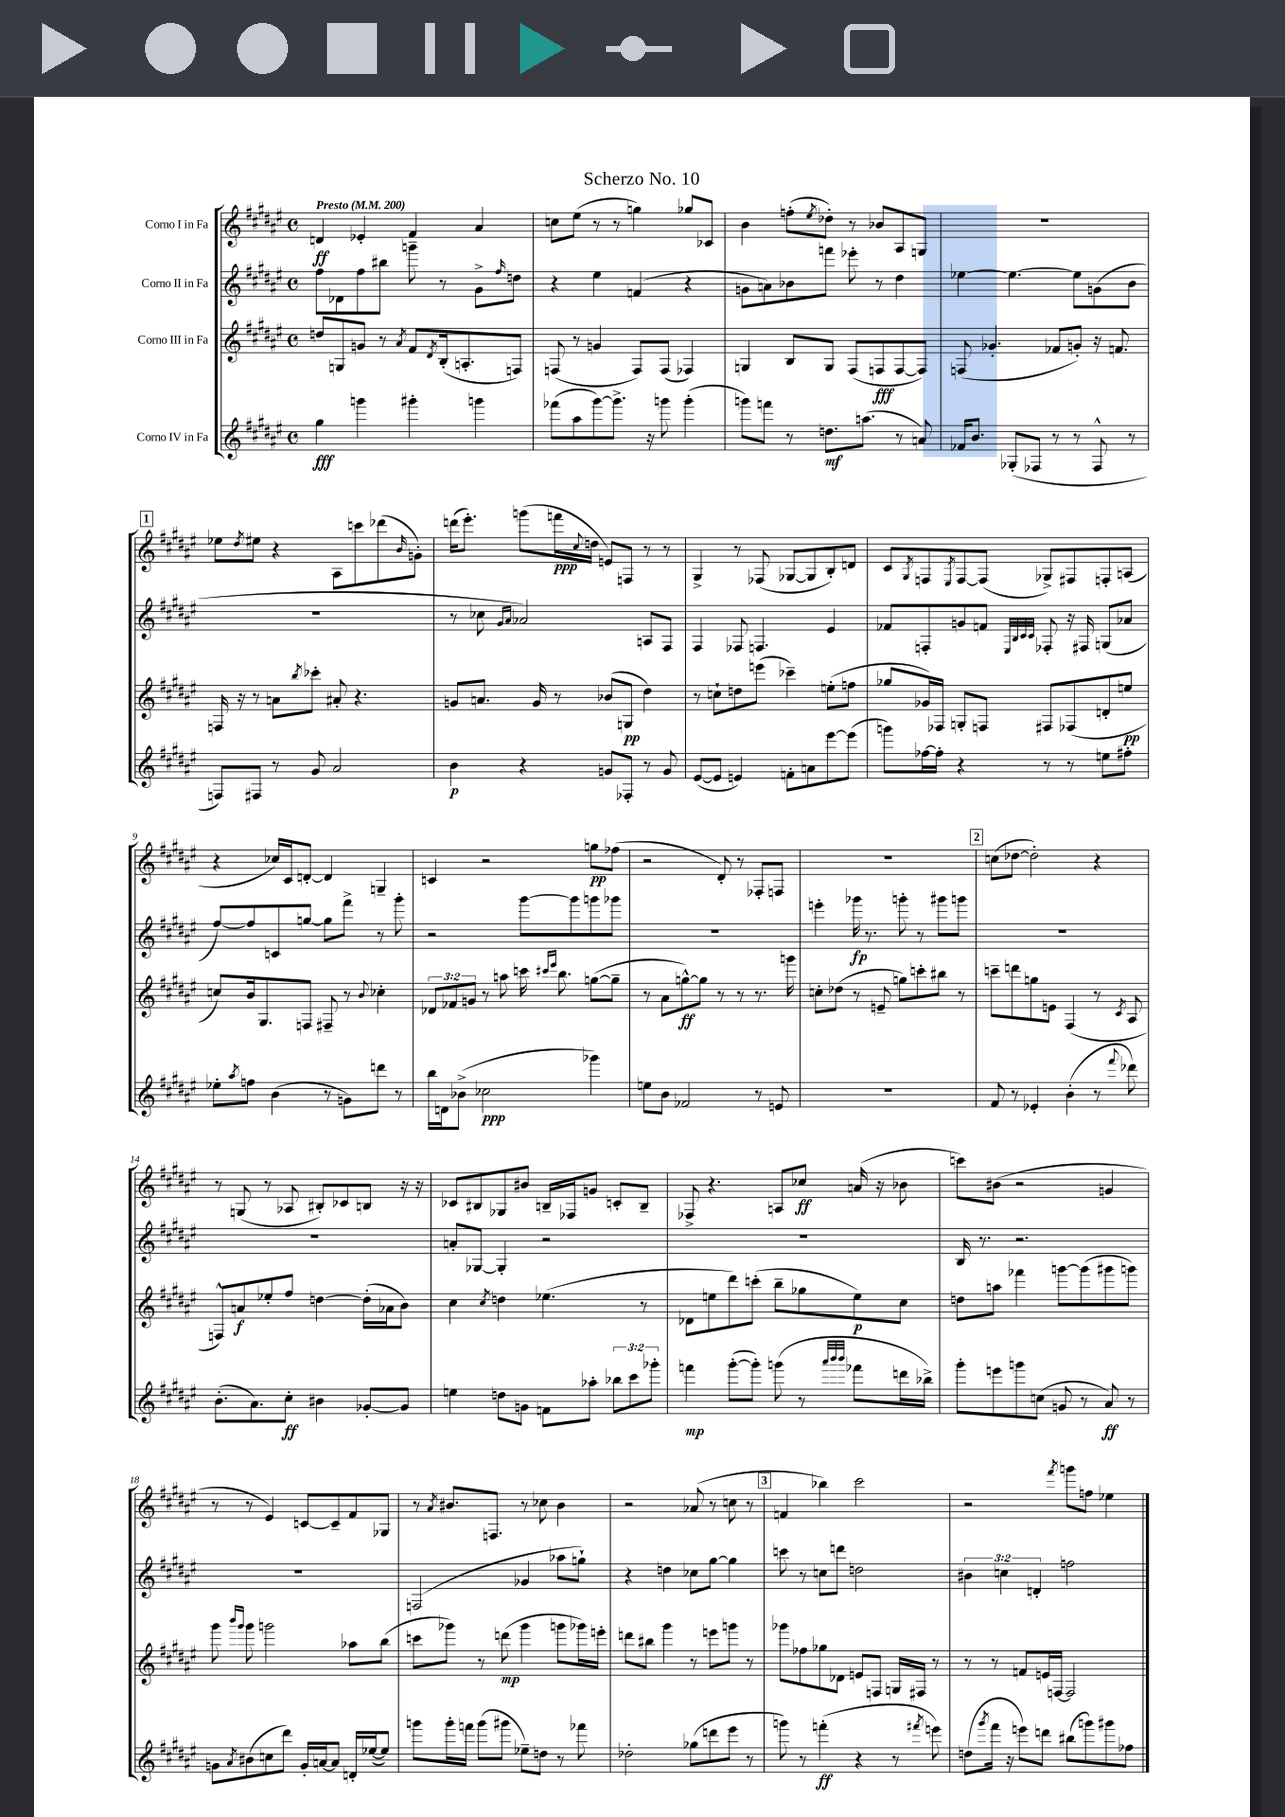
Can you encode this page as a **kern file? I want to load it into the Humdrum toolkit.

**kern	**kern	**kern	**kern
*staff4	*staff3	*staff2	*staff1
*clefG2	*clefG2	*clefG2	*clefG2
*k[f#c#g#d#a#e#]	*k[f#c#g#d#a#e#]	*k[f#c#g#d#a#e#]	*k[f#c#g#d#a#e#]
*M4/4	*M4/4	*M4/4	*M4/4
*met(c)	*met(c)	*met(c)	*met(c)
*MM200	*MM200	*MM200	*MM200
4gg#	8dd	8ff#	4d
.	8G	8d-	.
4ggg	8g	8ff#	4e-'
.	8r	8bb#	.
.	8qa#	.	.
4ggg#'	8f#	8ggg~	4f#
.	8qd#	.	.
.	(16B'	8r	.
.	8.A'	.	.
4ggg	.	8g#^	4a#
.	.	16qqff#	.
.	8F)	8dd	.
=	=	=	=
(8fff-	(8F	4r	8cc
8aa#	8r	.	(8ee#
[8ggg#)	4g	4ee#	8r
8.ggg#^]	.	.	8r
.	8F)	(4f	4gg)
16r	.	.	.
8ggg	(8F	.	.
(4ggg'	4F-)	4r	8gg-
.	.	.	8c-
=	=	=	=
8ggg)	4G	8g	4b
8fff	.	8a)	.
8r	8B	8b-	(8ff'
.	.	.	8qee#
8.dd	8G	8fff	8dd-')
.	(8F#	8eee-'	8r
(8.aa	.	.	.
.	8F	8r	8b-
8r	[8F	4dd#	8A#
8a)	8F])	.	8G
=	=	=	=
16f-	(8F	[4ee-	1r
8.b	.	.	.
.	4.g-'	.	.
(8G-'	.	4.ee-_	.
8F-	.	.	.
8r	8f-	.	.
8r	8g')	8ee-]	.
8F-^^	16r	(8g	.
.	8.f	.	.
8r	.	8b	.
=	=	=	=
8F)	16F	1r	8ee-
.	16r	.	.
.	.	.	8qdd#
8F#	8r	.	8ee#
8r	8a	.	4r
.	8qbb	.	.
8g#	8ccc-'	.	.
2a#	8a#'	.	8A#
.	4.r	.	8ccc
.	.	.	(8ddd-
.	.	.	16qqb
.	.	.	8g')
=	=	=	=
4b	8g	8r	(16ddd
.	.	.	8.eee#')
.	8.a	8cc-	.
.	.	16qqg#	.
.	.	16qqa#	.
4r	.	2a-)	(8ggg
.	16g	.	.
.	8r	.	16fff
.	.	.	8qqcc#
.	.	.	16dd
8g	(8b-	.	8e)
8F-'	8G	.	8F
8r	4dd#)	8A	8r
8g	.	8F#	8r
=	=	=	=
([8e#	8r	4F#	4G#^
8e#]	8cc`	.	.
4e)	8dd	8F-	8r
.	(8eee	4.F	(8F-
8f'	4ccc-~)	.	[8G-
8a	.	.	8G-]
[8eee#	(8ee'	4e#	8B')
(8eee#]	8ff	.	8d
=	=	=	=
8ggg)	8gg-	8f-	8c#
.	.	.	8qG#
[16ff-	16g-)	8F'	8F
16ff-']	16F-	.	.
.	.	.	8qE#
4r	8G'	8g	[8F
.	8F	8f	(8F]
.	.	32qqE#	.
.	.	32qqB	.
.	.	32qqc#	.
.	.	32qqc#	.
8r	8F#	8F-'	8G-^)
8r	(8F-	16r	8F#
.	.	16F#	.
8ee	8d'	(8G	8F'
8ff#'	8ee	8a-	(8A
=	=	=	=
8ee-'	8cc)	[8ff#)	4r
8qaa#	.	.	.
8ff	16b	8ff#]	.
.	8.G#	.	.
(4b	.	8c	16cc-)
.	.	.	16c#
.	8F	[8gg	[8d'
8r	8F#~	8gg]	4d]
8g)	8r	8fff#^	.
.	8qqb	.	.
8ddd	4cc-'	8r	4G~
8r	.	8ggg#'	.
=	=	=	=
16bb	12d-	2r	4c
16d	.	.	.
.	12f-	.	.
(8b-^	.	.	.
.	12g	.	.
2cc-	8r	.	2r
.	8aa	.	.
.	16ccc	[8ggg#	.
.	16qqccc#	.	.
.	16qqeee#	.	.
.	8.bb	.	.
.	.	8ggg#]	.
4ggg-)	([8gg	8ggg	8gg
.	8gg~]	8ggg-	(8ff-
=	=	=	=
8ee	8r	1r	2r
8b	8a#	.	.
2f-	[8gg^^)	.	.
.	8gg]	.	.
.	8r	.	8d#')
.	8r	.	8r
8r	8.r	.	8F-'
8e	.	.	8F
.	16ggg	.	.
=	=	=	=
1r	8cc'	4eee'	1r
.	(8dd-	.	.
.	8r	16ggg-	.
.	.	8.r	.
.	8e~	.	.
.	8gg)	8ggg'	.
.	8ccc'	8r	.
.	8bb#	8ggg#	.
.	8r	8ggg	.
=	=	=	=
8f#	8ccc~	1r	(8cc
8r	8ddd	.	[8dd-
4e-'	8gg	.	2dd-'])
.	8e	.	.
(4b'	(4F#	.	.
8r	8r	.	4r
8qqfff#	8qc#	.	.
8ddd-)	8A#	.	.
=	=	=	=
(8.b'	8F^^)	1r	8r
.	8a	.	(8G
8.a#)	.	.	.
.	8ee-'	.	8r
8cc#'	8ff#	.	8A-
4b#	[4dd	.	8B#')
.	.	.	8c-
[8g-'	(16dd']	.	8B
.	16a-	.	.
8g-]	8b)	.	16r
.	.	.	16r
=	=	=	=
4ee	4cc#	8a'	8c-
.	.	[8G-	8B#
.	8qcc#	.	.
8dd	4dd	4G-']	8G-
8g	.	.	8b#
8f	(4.ee-	2r	16B~
.	.	.	16F-
8aa-'	.	.	8g
12bb-	.	.	8c'
12ccc#	.	.	.
.	8r	.	8B~
12ggg-'	.	.	.
=	=	=	=
4fff	8d-	1r	8F-^
.	8ee	.	4.r
([8ggg#'	8ddd#)	.	.
8ggg#'])	(8ccc'	.	.
(8ggg	8bb~	.	8A
8r	8gg-	.	8cc-
32qqaaa#	.	.	.
32qqbbb	.	.	.
32qqbbb	.	.	.
8fff-	8ee)	.	(16a
.	.	.	16r
16ddd	8cc#	.	8b-
16bb-^)	.	.	.
=	=	=	=
8ggg#'	8dd	16B	8ccc)
.	.	8.r	.
8eee	8aa	.	(8b#
8ggg	4fff-	2.r	2r
(8cc	.	.	.
8g	[8ggg	.	.
8r	(8ggg]	.	.
8a#)	8ggg#	.	4g
8r	8ggg)	.	.
=	=	=	=
8g	8ggg#	1r	8r
.	16qqbbb	.	.
8qa#	16qqggg#	.	.
(8b#	8ggg#	.	8r
8cc	2ggg	.	4e#)
8ddd#)	.	.	.
16g'	.	.	[8c
[16a	.	.	.
8a]	.	.	8c~]
16d'	8aa-	.	8f#
([16ee-	.	.	.
8ee-])	(8bb	.	8G-
=	=	=	=
8ggg	8ccc	(2F	8r
.	.	.	8qa#
16ggg'	8ggg-)	.	8.b#
16fff	.	.	.
(8ggg	8r	.	.
.	.	.	8.F
8ggg#	(8ddd	.	.
8ee-~)	4ggg-	4g-	8r
8dd	.	.	8cc-
8r	8ggg	8aa-	4b#
8fff-	16ggg-)	8gg`)	.
.	16eee'	.	.
=	=	=	=
2dd-'	8ddd	4r	2r
.	8bb#	.	.
.	4ggg#	4dd	.
(8gg-	8r	8cc-	(8a-
8ddd	8eee	[8gg#	8r
8eee#	8ggg	4gg#]	8cc
8r	8r	.	8r
=	=	=	=
8ggg)	8ggg-	8ccc	4f
8r	8ff-	8r	.
(4fff'	8gg-	8cc	4bb-)
.	8d-	8ddd	.
4r	8e	2dd	2ccc#
.	8F	.	.
8r	16G	.	.
.	16F#	.	.
8qfff#	.	.	.
8eee)	8r	.	.
=	=	=	=
(8dd	8r	6b#	2r
8qggg#	.	.	.
16fff#	8r	.	.
.	.	6cc	.
16r	.	.	.
8eee)	8f	.	.
.	.	6d'	.
8ddd	16e	.	.
.	[16F	.	.
.	.	.	8qfff#
(8bb#	2F]	2ff	8ggg
8ggg)	.	.	8ff
8ggg#	.	.	4ee-
8ff-	.	.	.
==	==	==	==
*-	*-	*-	*-
